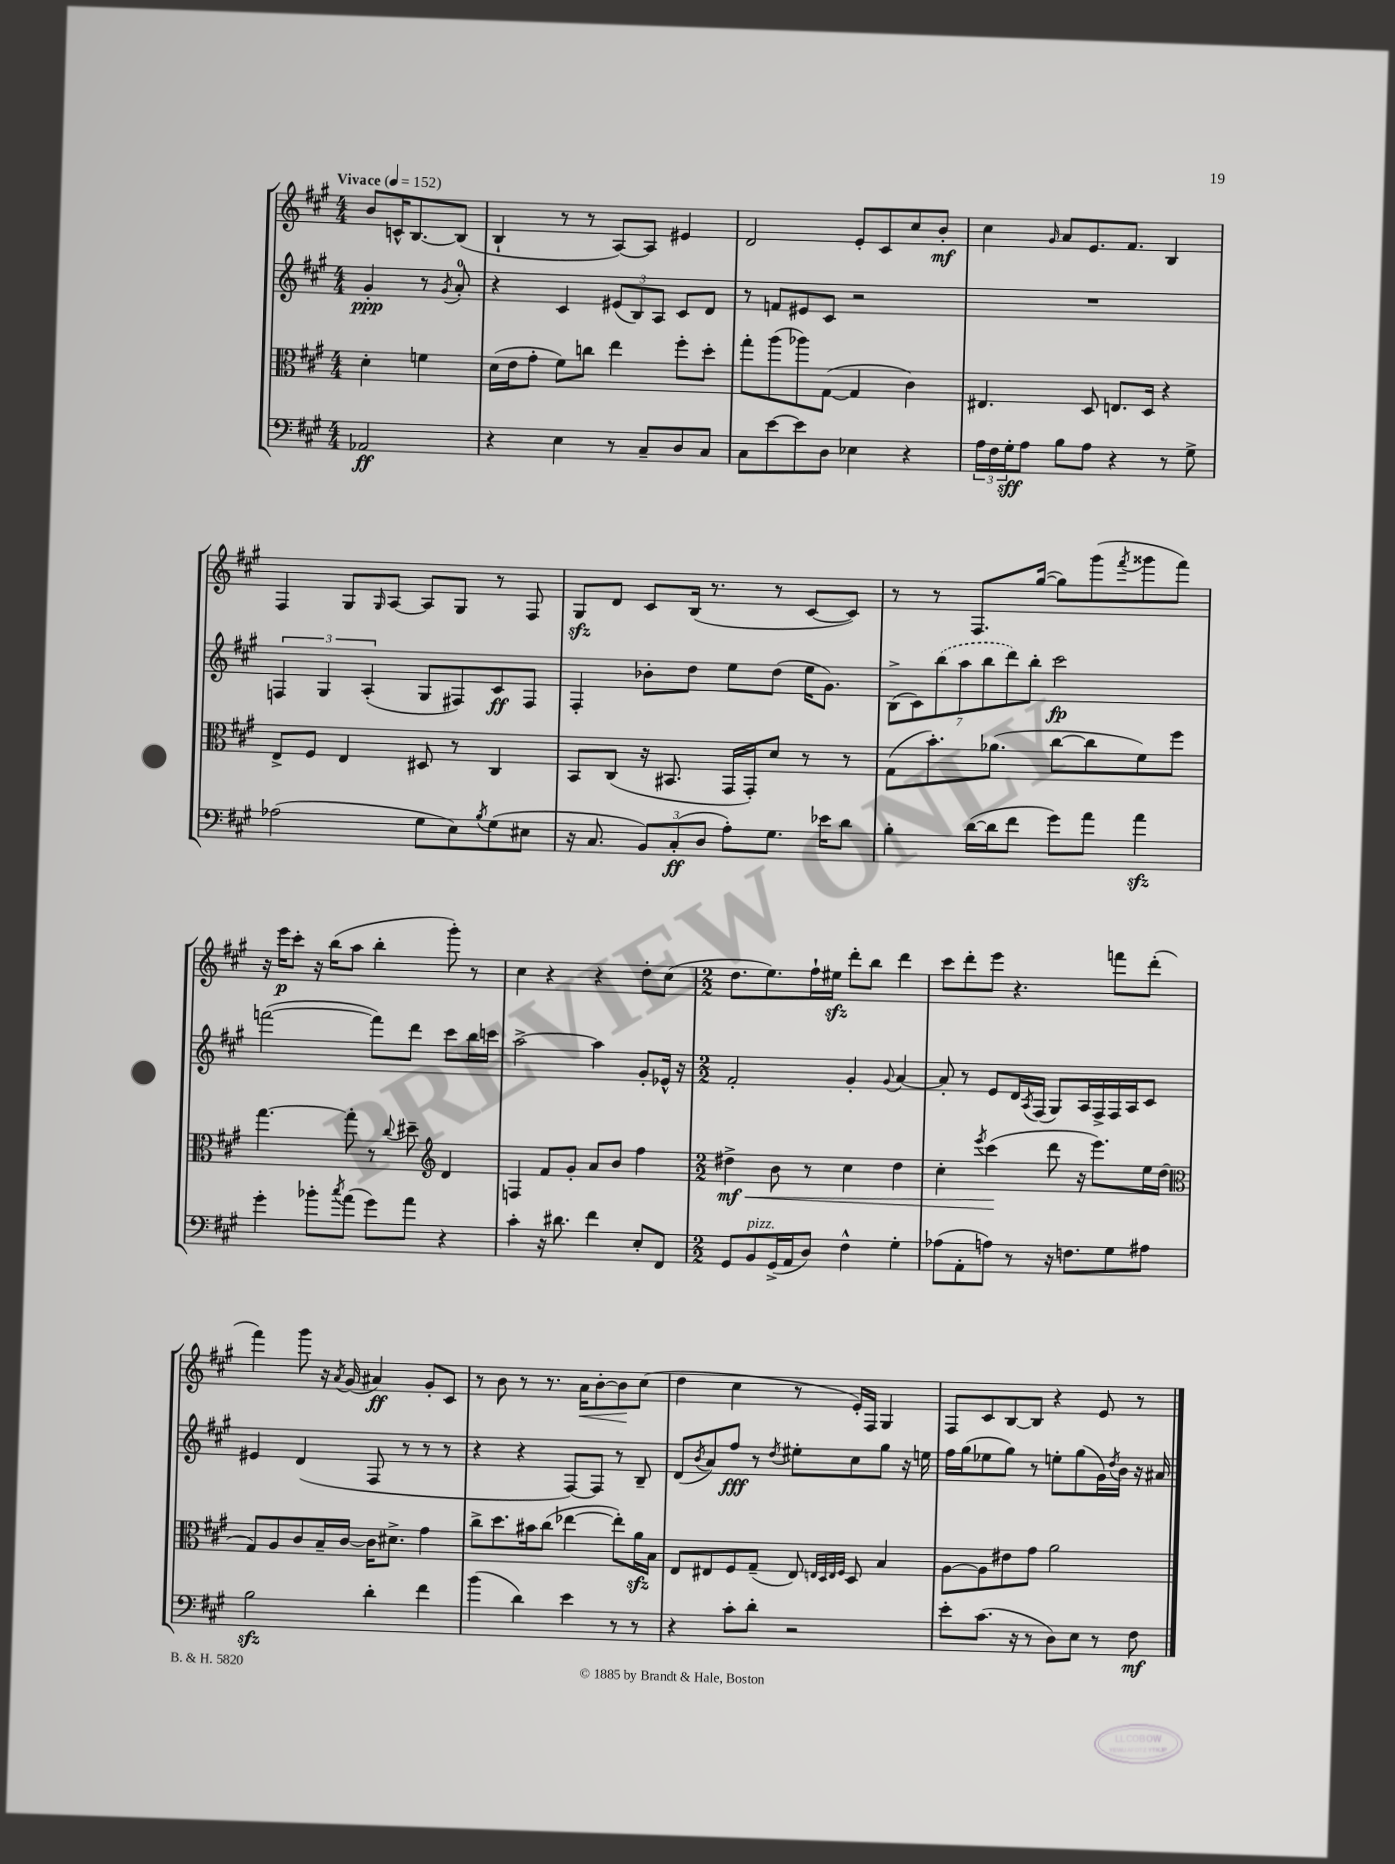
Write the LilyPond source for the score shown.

<<
\new StaffGroup <<
\new Staff = "s0" {
    \clef treble \key a \major \numericTimeSignature \time 4/4 \partial 2 \tempo "Vivace" 4 = 152
    b'8 c'16-^ b8.~ b8( |
    b4-! r8 r8 a8~) a8 eis'4 |
    d'2 e'8-. cis'8 cis''8 b'8-.\mf |
    cis''4 \grace { gis'16 } a'8 e'8. fis'8. b4 |
    fis4 gis8 \grace { gis16 } a8~ a8 gis8 r8 fis8 |
    gis8\sfz d'8 cis'8 b16( r8. r8 cis'8~ cis'8) |
    r8 r8 fis8. gis''16~( gis''8) gis'''8( \acciaccatura { fis'''8 } gisis'''8 fis'''8) |
    r16 e'''16\p cis'''8-. r16 b''16( a''8 b''4-. gis'''8-.) r8 |
    cis''4 r4 r4 d''8-. cis''8( |
    \numericTimeSignature \time 2/2 d''8. e''8.) fis''16-! eis''16\sfz d'''8-. b''8 d'''4 |
    cis'''8 d'''8-. e'''8 r4. f'''8 d'''8-.( |
    fis'''4) gis'''8 r16 \acciaccatura { a'8 } gis'16( ais'4\ff) gis'8-. cis'8 |
    r8 b'8 r8 r8. a'16\< b'8~-. b'8\! cis''8( |
    d''4 cis''4 r8 e'16-.) fis16 gis4 |
    fis8 cis'8 b8~ b8 r4 e'8 r8 \bar "|." |
}
\new Staff = "s1" {
    \clef treble \key a \major \numericTimeSignature \time 4/4 \partial 2
    gis'4-.\ppp r8 \acciaccatura { gis'8 } a'8-0-. |
    r4 cis'4 \tuplet 3/2 { eis'8( b8) a8 } cis'8 d'8 |
    r8 f'8 eis'8 cis'8 r2 |
    R1 |
    \tuplet 3/2 { f4 gis4 a4-.( } gis8 fis8) cis'8\ff fis8 |
    fis4-. bes'8-. d''8 e''8 d''8( e''16 gis'8.) |
    \tuplet 7/4 { b8->( cis'8) \once \slurDashed b''8( a''8 b''8 d'''8) b''8-. } cis'''2\fp |
    f'''2~( f'''8) d'''8 cis'''8 b''16 c'''16 |
    a''2~-> a''4 gis'8-. ees'16-^ r16 |
    \numericTimeSignature \time 2/2 fis'2-. gis'4-. \appoggiatura { gis'8 } a'4~ |
    a'8-. r8 e'8 d'16 \acciaccatura { a8 } fis16( gis8) a16 fis16-> fis16 a16 cis'8 |
    eis'4 d'4( fis8 r8 r8 r8 |
    r4 r4 fis8~) fis8 r8 b8-- |
    d'8( \acciaccatura { b'8 } a'8) fis''8\fff r8 \acciaccatura { d''8 } eis''8-. cis''8 gis''8 r16 e''16 |
    fis''16 gis''16( ees''8 gis''8) r8 e''8-. gis''8( gis'16) \acciaccatura { d''8 } b'16 r16 ais'16 \bar "|." |
}
\new Staff = "s2" {
    \clef alto \key a \major \numericTimeSignature \time 4/4 \partial 2
    d'4-. f'4 |
    d'16( e'16 gis'8-. fis'8) c''8 e''4 fis''8-. d''8-. |
    gis''8-. a''8( aes''8) gis8~( gis4 cis'4) |
    eis4. d8 e8. d16 r4 |
    e8-> fis8 e4 dis8 r8 cis4 |
    b,8 cis8( r16 bis,8. gis,16 gis,16-.) d'8 r8 r8 |
    gis8( b'8.-.) aes'8.( cis''8~ cis''8 fis'8) fis''8 |
    gis''4.~ gis''8-. r8 \appoggiatura { cis''8 } dis''8-- \clef treble d'4 |
    f4 fis'8 gis'8-. a'8 b'8 fis''4 |
    \numericTimeSignature \time 2/2 dis''4->\mf\< b'8 r8 cis''4 dis''4 |
    cis''4-. \acciaccatura { e'''8 } cis'''4\!( d'''8 r16 e'''8.) e''16 d''16( |
    \clef alto gis8) a8 cis'8 b16-- cis'16~ cis'16 dis'8.-> gis'4 |
    cis''8-> d''8. bis'16 cis''8( ees''4~ ees''8-.) a'16\sfz b16 |
    e8 eis8 fis8 gis8--( eis8) \grace { e32 d32 e32 fis32 } d8 b4 |
    a8~ a8 eis'8 gis'8 a'2 \bar "|." |
}
\new Staff = "s3" {
    \clef bass \key a \major \numericTimeSignature \time 4/4 \partial 2
    aes,2\ff |
    r4 e4 r8 cis8-- d8 cis8 |
    cis8 e'8~ e'8 d8 ees4 r4 |
    \tuplet 3/2 { a16 fis16 gis16-.\sff } a8 b8 a8 r4 r8 gis8-> |
    aes2( gis8 e8) \acciaccatura { b8 } gis8( eis8 |
    r16 cis8. \tuplet 3/2 { b,8) cis8-.\ff( d8 } a8-.) gis8. ees'16 d'8 |
    b4-. d'16~( d'16 fis'8 gis'8) a'8 a'4\sfz |
    gis'4-. bes'8-. \acciaccatura { cis''8 } a'8( gis'8) a'8 r4 |
    cis'4-. r16 dis'8. fis'4 e8-. fis,8 |
    \numericTimeSignature \time 2/2 gis,8 b,8^\markup { \italic "pizz." } gis,16->( a,16 d8) fis4-^ gis4-. |
    aes8( a,8-. a8) r8 r16 f8. gis8 ais8 |
    b2\sfz d'4-. fis'4 |
    b'4( d'4) e'4 r8 r8 |
    r4 cis'8-. d'8-. r2 |
    e'8-. cis'8.( r16 r8 d8) e8 r8 fis8\mf \bar "|." |
}
>>
>>
\layout { \context { \Score \remove "Bar_number_engraver" } }
